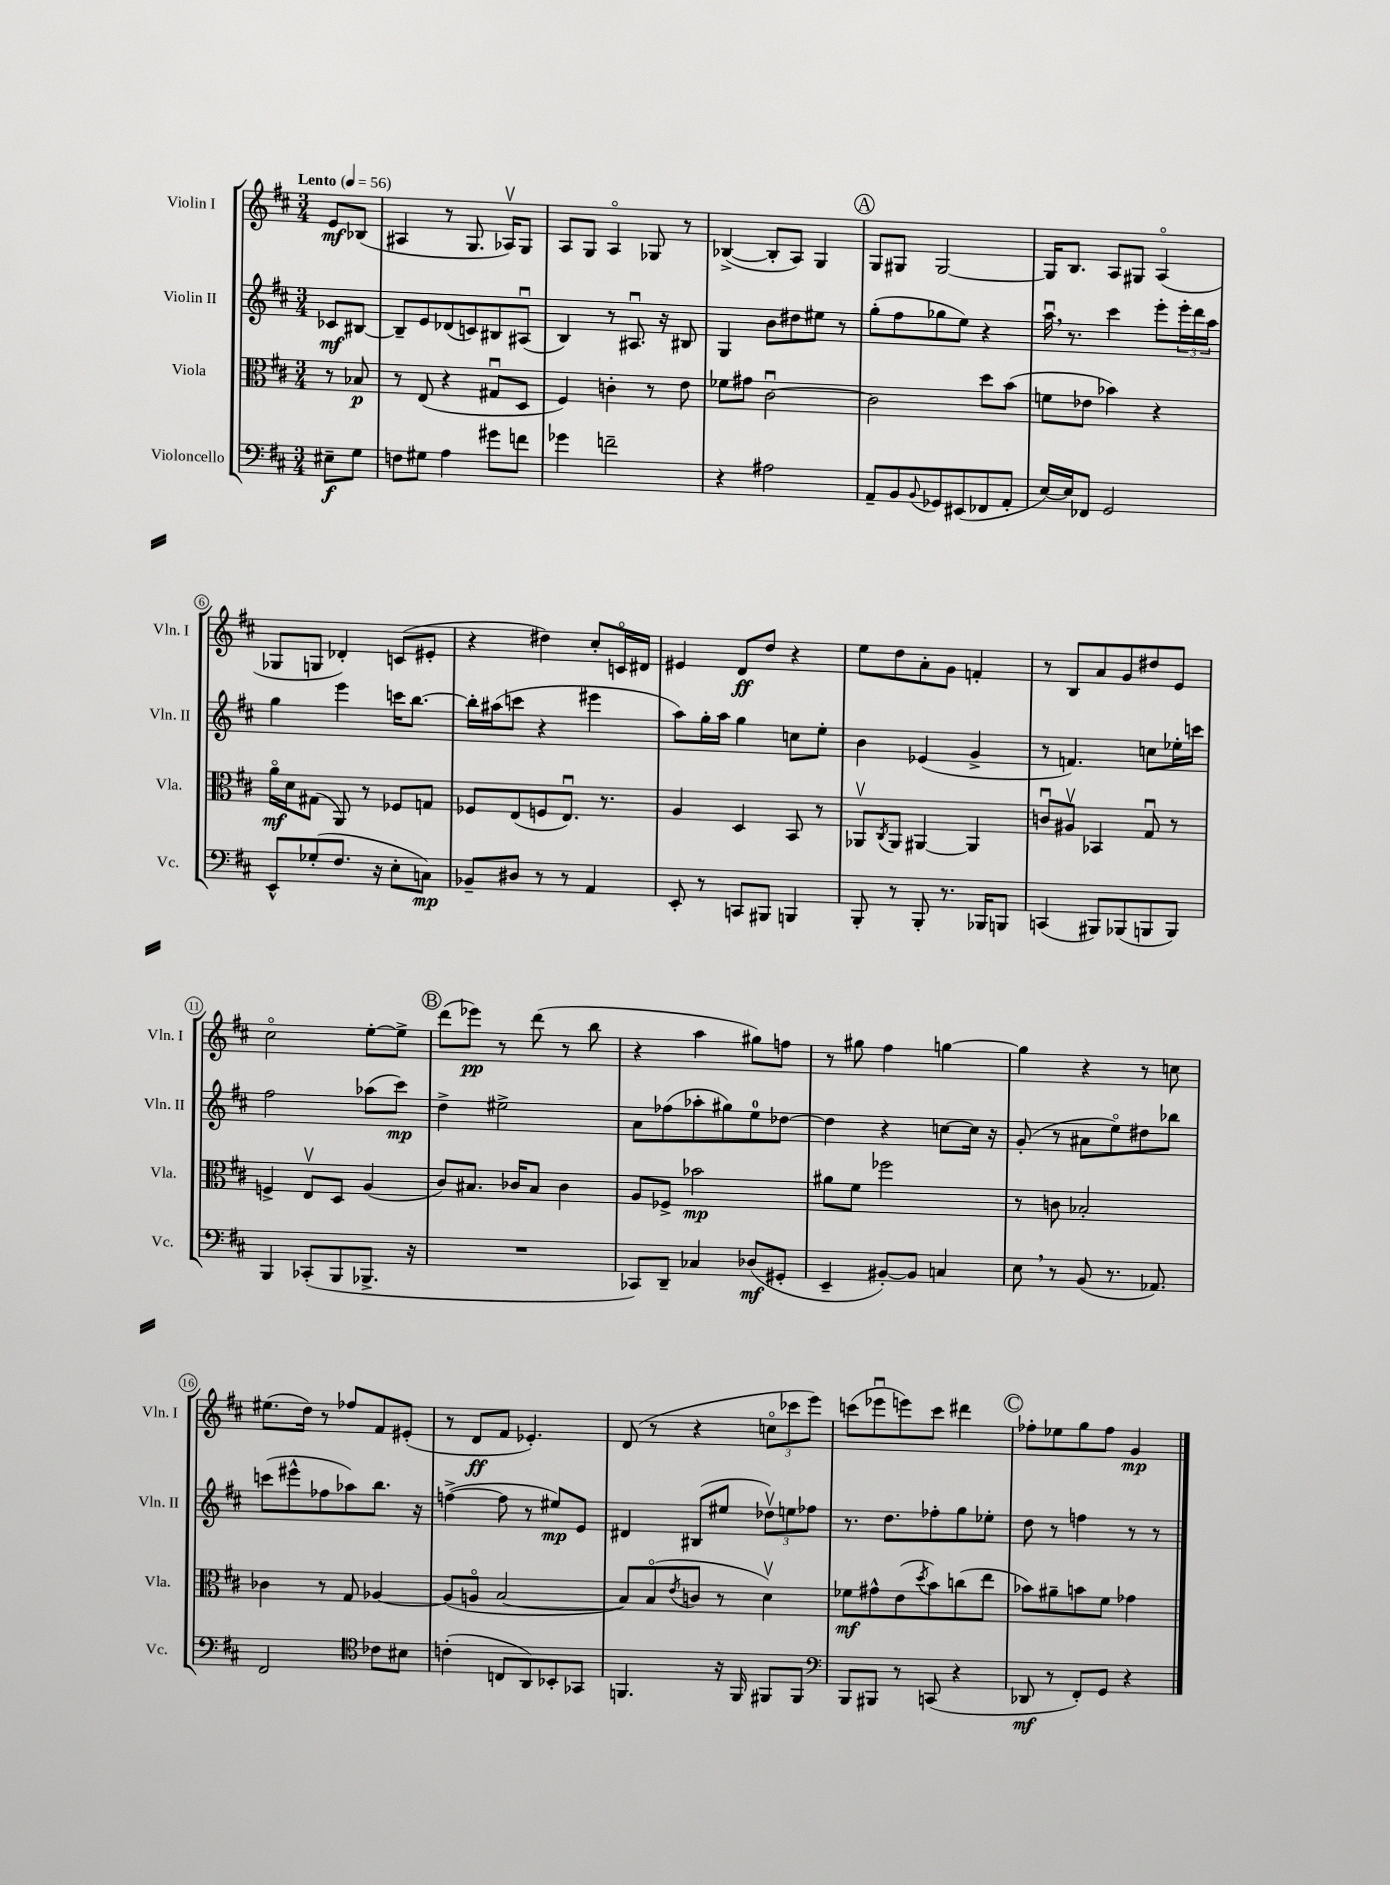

**kern	**dynam	**kern	**dynam	**kern	**dynam	**kern	**dynam
*part4	*part4	*part3	*part3	*part2	*part2	*part1	*part1
*staff4	*staff4	*staff3	*staff3	*staff2	*staff2	*staff1	*staff1
*I"Violoncello	*	*I"Viola	*	*I"Violin II	*	*I"Violin I	*
*I'Vc.	*	*I'Vla.	*	*I'Vln. II	*	*I'Vln. I	*
*clefF4	*	*clefC3	*	*clefG2	*	*clefG2	*
*k[f#c#]	*	*k[f#c#]	*	*k[f#c#]	*	*k[f#c#]	*
*M3/4	*	*M3/4	*	*M3/4	*	*M3/4	*
*MM56	*	*MM56	*	*MM56	*	*MM56	*
=	=	=	=	=	=	=	=
!	!	!	!	!	!	!LO:TX:a:B:t=Lento	!
8E#X~\L	f	8r	.	8c-X/L	mf	8e/L	mf
8G\J	.	8B-X/	p	[8B#X/J	.	(8B-X/J	.
=1	=1	=1	=1	=1	=1	=1	=1
8Fn\L	.	8r	.	8B#~/L]	.	4A#X/	.
8G#X\J	.	(8E/	.	8e/	.	.	.
4A\	.	4r	.	(8d-X/	.	8r	.
.	.	.	.	8cn/)	.	8.G/	.
8g#X\L	.	8G#Xu/L	.	8B#X/	.	.	.
.	.	.	.	.	.	16A-Xv/KL)	.
8fn\J	.	8D/J	.	(8A#Xu/J	.	8G/J	.
=2	=2	=2	=2	=2	=2	=2	=2
4g-X\	.	4F#/)	.	4B/)	.	8A/L	.
.	.	.	.	.	.	8G/J	.
2fn~\	.	4cn'\	.	8r	.	4A/	.
.	.	.	.	8.A#Xu/	.	.	.
.	.	8r	.	.	.	8G-X/	.
.	.	.	.	16r	.	.	.
.	.	8e\	.	8B#X/	.	8r	.
=3	=3	=3	=3	=3	=3	=3	=3
4r	.	8f-X\L	.	4G/	.	([4B-X^/	.
.	.	8g#X\J	.	.	.	.	.
2A#X\	.	[2c#u\	.	8b\L	.	8B-'/L]	.
.	.	.	.	8dd#X\	.	8A/J)	.
.	.	.	.	8ee#X\J	.	4G/	.
.	.	.	.	8r	.	.	.
!!LO:REH:place=s1:t=A
=4	=4	=4	=4	=4	=4	=4	=4
8AA~/L	.	2c#\]	.	(8gg'\L	.	8G/L	.
8BB/	.	.	.	8ff#\	.	8G#X/J	.
8qqBB/	.	.	.	.	.	.	.
8GG-X/	.	.	.	8gg-X\	.	[2G#/	.
(8EE#X/	.	.	.	8ee\J)	.	.	.
8FF-X/	.	8dd\L	.	4r	.	.	.
8AA'/J	.	(8b\J	.	.	.	.	.
=5	=5	=5	=5	=5	=5	=5	=5
[16E/LL)	.	8fn\L	.	16aau,\	.	16G#/KL]	.
16E/J]	.	.	.	8.r	.	8.B/J	.
8FF-X/J	.	8e-X\J	.	.	.	.	.
2GG/	.	4b-X\)	.	4ccc#\	.	8A/L	.
.	.	.	.	.	.	8G#X/J	.
.	.	4r	.	8eee'\L	.	(4A/	.
.	.	.	.	24eee'\L	.	.	.
.	.	.	.	24ddd\	.	.	.
.	.	.	.	24aa\JJ	.	.	.
!!LO:LB:g=z
=6	=6	=6	=6	=6	=6	=6	=6
8EE^^/L	.	16a\LL	mf	4gg\	.	8G-X/L	.
.	.	16d\J	.	.	.	.	.
(8G-X'/	.	(8G#X\J	.	.	.	8Gn/J	.
8.F#/J	.	8AA/)	.	4eee\	.	4d-X'/)	.
.	.	8r	.	.	.	.	.
16r	.	.	.	.	.	.	.
8E'\L	.	8F-X/L	.	16cccn\KL	.	(8cn/L	.
.	.	.	.	[8.bb\J	.	.	.
8Cn\J)	mp	8Gn/J	.	.	.	8e#X'/J	.
=7	=7	=7	=7	=7	=7	=7	=7
8BB-X~/L	.	8F-X/L	.	16bb'\LL]	.	4r	.
.	.	.	.	(16aa#X\J	.	.	.
8D#X/J	.	(8E/	.	8cccn\J	.	.	.
8r	.	8Fn/	.	4r	.	4dd#X\)	.
8r	.	8.Eu/J)	.	.	.	.	.
4AA/	.	.	.	4eee#X\	.	8cc#'/L	.
.	.	8.r	.	.	.	.	.
.	.	.	.	.	.	16cn/L	.
.	.	.	.	.	.	16d#X/JJ	.
=8	=8	=8	=8	=8	=8	=8	=8
8EE'/	.	4A/	.	8aa\L)	.	4e#X/	.
8r	.	.	.	16gg'\L	.	.	.
.	.	.	.	16aa\JJ	.	.	.
8CCn/L	.	4D/	.	4gg\	.	8d/L	ff
8BBB#X/J	.	.	.	.	.	8dd/J	.
4BBBn/	.	8BB/	.	8ccn\L	.	4r	.
.	.	8r	.	8ee'\J	.	.	.
=9	=9	=9	=9	=9	=9	=9	=9
8BBB'/	.	8AA-Xv/L	.	4b\	.	8ee\L	.
.	.	8qC#/	.	.	.	.	.
8r	.	8AA-/J	.	.	.	8dd\	.
8BBB'/	.	[4AA#X/	.	(4e-X/	.	8a'\	.
8.r	.	.	.	.	.	8g\J	.
.	.	4AA#/]	.	4g^/	.	4fn'/	.
16BBB-X/KL	.	.	.	.	.	.	.
8BBBn/J	.	.	.	.	.	.	.
=10	=10	=10	=10	=10	=10	=10	=10
(4CCn/	.	8cnu/L	.	8r	.	8r	.
.	.	8A#Xv/J	.	4.fn/)	.	8B/L	.
8BBB#X/L)	.	4BB-X/	.	.	.	8a/	.
(8BBB-X/	.	.	.	.	.	8g/	.
8BBBn/	.	8Gu/	.	8ccn\L	.	8dd#X/	.
8BBB/J)	.	8r	.	16ee-X'\L	.	8e/J	.
.	.	.	.	16cccn\JJ	.	.	.
!!LO:LB:g=z
=11	=11	=11	=11	=11	=11	=11	=11
4BBB/	.	4Fn^/	.	2ff#\	.	2cc#\	.
(8CC-X'/L	.	8Ev/L	.	.	.	.	.
8BBB/	.	8D/J	.	.	.	.	.
8.BBB-X^/J	.	(4A/	.	(8aa-X\L	.	[8ee'\L	.
.	.	.	.	8ccc#\J)	mp	8ee^\J]	.
16r	.	.	.	.	.	.	.
!!LO:REH:place=s1:t=B
=12	=12	=12	=12	=12	=12	=12	=12
2.r	.	8c#/L)	.	4dd^\	.	(8ddd\L	.
.	.	8.B#X/J	.	.	.	8eee-X\J)	pp
.	.	.	.	2ee#X^\	.	8r	.
.	.	16c-X/KL	.	.	.	.	.
.	.	8B#/J	.	.	.	(8ddd\	.
.	.	4c-\	.	.	.	8r	.
.	.	.	.	.	.	8bb\	.
=13	=13	=13	=13	=13	=13	=13	=13
8CC-X/L)	.	8A/L	.	8a\L	.	4r	.
8DD~/J	.	8F-X^/J	.	(8ff-X\	.	.	.
4C-X/	.	2b-X\	mp	8aa-X'\	.	4aa\	.
.	.	.	.	8gg#X\)	.	.	.
(8D-X/L	mf	.	.	8ee\	.	8gg#X\L)	.
8GG#X'/J	.	.	.	[8dd-X\J	.	8ffn\J	.
=14	=14	=14	=14	=14	=14	=14	=14
4EE~/	.	8a#X\L	.	4dd-\]	.	8r	.
.	.	8f#\J	.	.	.	8gg#X\	.
[8BB#X'/L)	.	2ff-X\	.	4r	.	4ff#\	.
8BB#/J]	.	.	.	.	.	.	.
4Cn/	.	.	.	[8ccn\L	.	[4ggn\	.
.	.	.	.	16cc\Jk]	.	.	.
.	.	.	.	16r	.	.	.
=15	=15	=15	=15	=15	=15	=15	=15
8E,\	.	8r	.	(8g'/	.	4gg\]	.
8r	.	8cn\	.	8r	.	.	.
(8BB/	.	2B-X'/	.	8a#X\L	.	4r	.
8.r	.	.	.	8ee\)	.	.	.
.	.	.	.	8dd#X\	.	8r	.
8.AA-X/)	.	.	.	.	.	.	.
.	.	.	.	8bb-X\J	.	8ccn\	.
!!LO:LB:g=z
=16	=16	=16	=16	=16	=16	=16	=16
2FF#/	.	4c-X\	.	(8cccn\L	.	(8.ee#X\L	.
.	.	.	.	8eee#X^^\	.	.	.
.	.	.	.	.	.	16dd\Jk)	.
.	.	8r	.	8ff-X\	.	8r	.
.	.	8G/	.	8aa-X\)	.	8ff-X/L	.
*clefC4	*	*	*	*	*	*	*
8c-X\L	.	[4A-X/	.	8.bb\J	.	8f#/	.
8B#X\J	.	.	.	.	.	(8e#X'/J	.
.	.	.	.	16r	.	.	.
=17	=17	=17	=17	=17	=17	=17	=17
(4cn'\	.	(8A-/L]	.	([4ffn^\	.	8r	.
.	.	8An/J	.	.	.	8d/L	ff
8Cn/L	.	[2B/	.	8ff\]	.	8f#/J	.
8AA/)	.	.	.	8r	.	4.e-X'/)	.
8BB-X'/	.	.	.	8ee#X/L)	mp	.	.
8GG-X/J	.	.	.	8e/J	.	.	.
=18	=18	=18	=18	=18	=18	=18	=18
4.FFn/	.	8B/L])	.	4d#X/	.	(8d/	.
.	.	(8B/	.	.	.	8r	.
.	.	8qe/	.	.	.	.	.
.	.	8cn/J	.	(8B#X/L	.	4r	.
16r	.	8r	.	8ee#X/J	.	.	.
16FF/	.	.	.	.	.	.	.
8FF#X/L	.	4dv\)	.	12dd-Xv\L)	.	12ccn\L	.
.	.	.	.	12een\	.	12ccc-X\	.
8FF#/J	.	.	.	.	.	.	.
.	.	.	.	12ff-X\J	.	12eee\J)	.
=19	=19	=19	=19	=19	=19	=19	=19
*clefF4	*	*	*	*	*	*	*
8BBB/L	.	8f-X\L	mf	8.r	.	(8cccn\L	.
8BBB#X/J	.	8g#X^^\	.	.	.	8eee-Xu\	.
.	.	.	.	8.dd\L	.	.	.
8r	.	(8e\	.	.	.	8eeen\)	.
.	.	8qdd/	.	.	.	.	.
(8CCn/	.	8b\)	.	8ff-X'\	.	8ccc\J	.
4r	.	(8ccn\	.	8gg\	.	4ddd#X\	.
.	.	8ee\J	.	8ee-X'\J	.	.	.
!!LO:REH:place=s1:t=C
=20	=20	=20	=20	=20	=20	=20	=20
8DD-X/	mf	8b-X\L)	.	8dd\	.	8ff-X'\L	.
8r	.	8a#X~\	.	8r	.	8ee-X\	.
8FF#'/L)	.	8bn\	.	4ffn\	.	8gg\	.
8GG/J	.	8f#\J	.	.	.	8ff-\J	.
4r	.	4g-X\	.	8r	.	4g/	mp
.	.	.	.	8r	.	.	.
==	==	==	==	==	==	==	==
*-	*-	*-	*-	*-	*-	*-	*-
